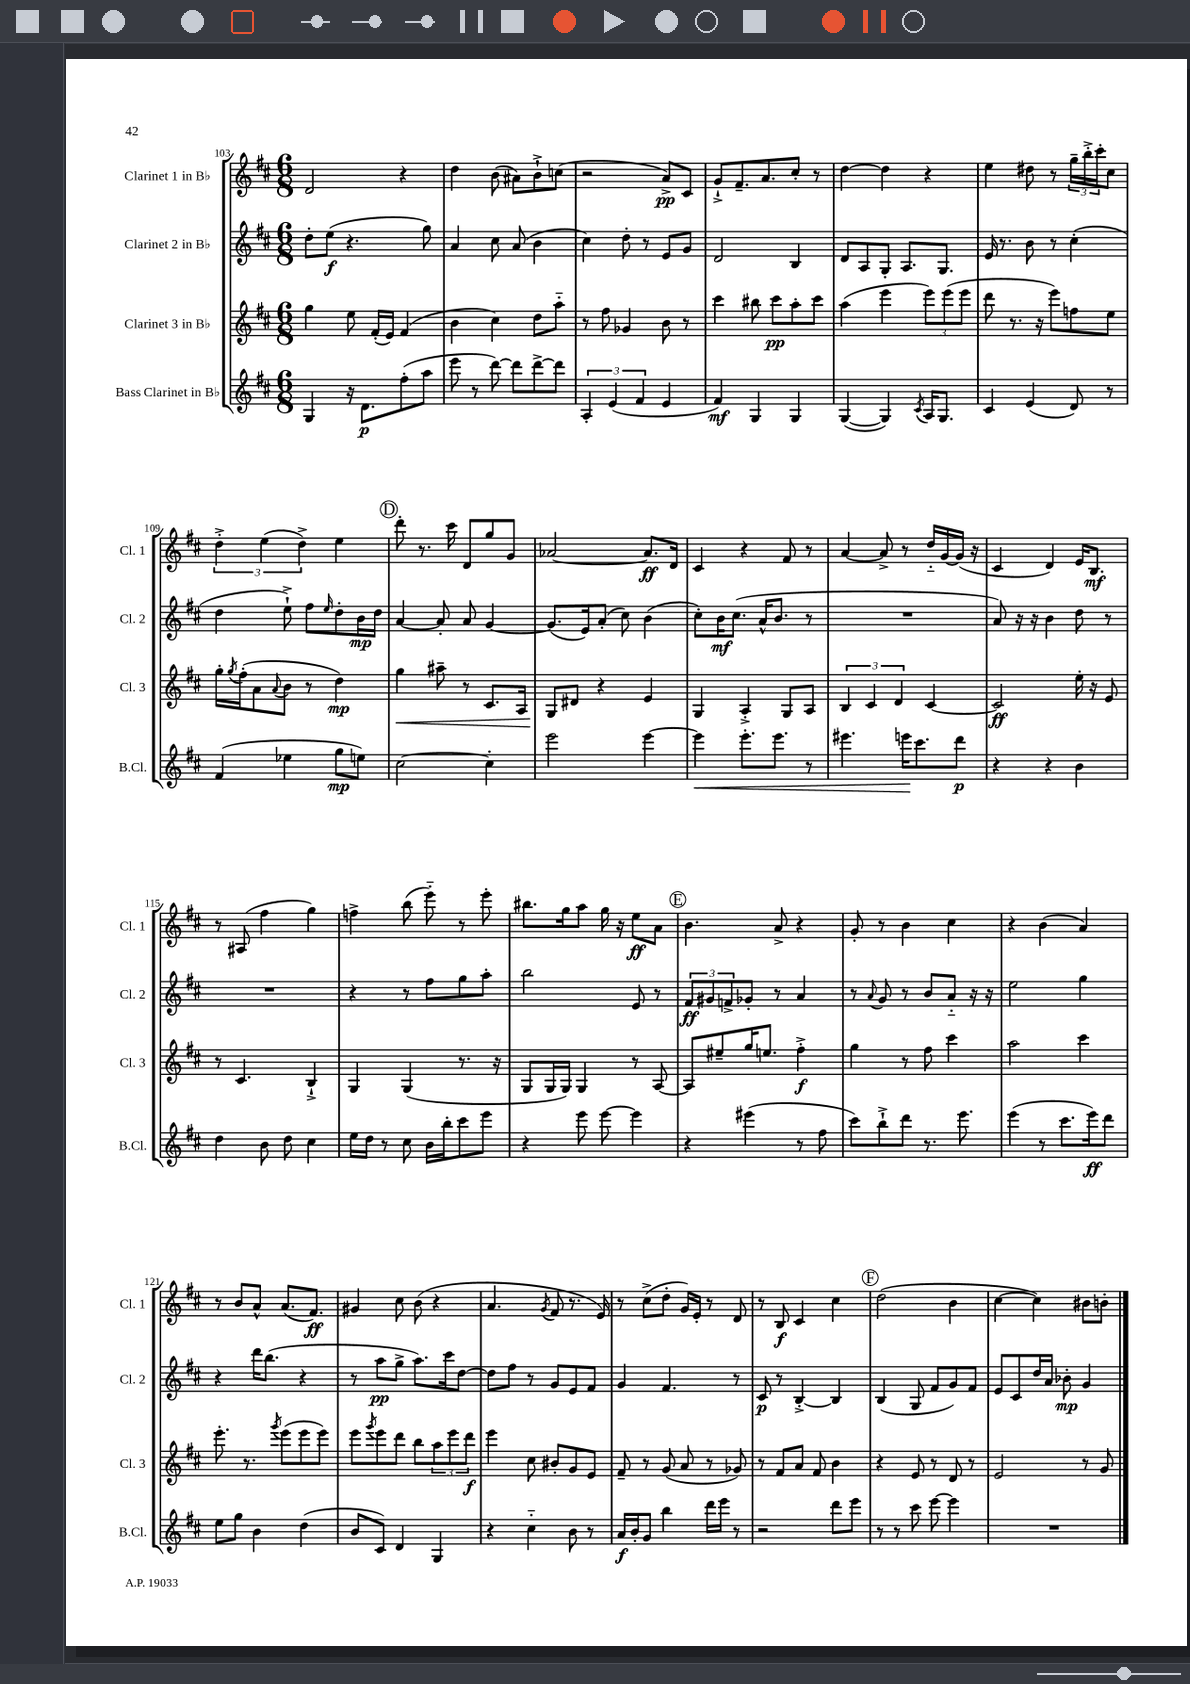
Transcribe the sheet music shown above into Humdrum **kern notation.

**kern	**kern	**kern	**kern
*staff4	*staff3	*staff2	*staff1
*clefG2	*clefG2	*clefG2	*clefG2
*k[f#c#]	*k[f#c#]	*k[f#c#]	*k[f#c#]
*M6/8	*M6/8	*M6/8	*M6/8
4G	4gg	8dd'	2d
.	.	(8ee	.
16r	8ee	4.r	.
8.d	.	.	.
.	(16f#'	.	.
.	16e)	.	.
(8ff#'	(4f#	.	4r
8aa	.	8gg)	.
=	=	=	=
8eee	4b	4a	4dd
8r	.	.	.
[8ddd)	4cc#)	8cc#	(8b
8ddd]	.	(8a	8a#)
[8ddd^	8dd	4b	8b`^
8ddd]	8aa'~	.	(8cc
=	=	=	=
6A'	8r	4cc#)	2r
.	8ff#	.	.
(6e	.	.	.
.	4g-	8dd'	.
6f#	.	.	.
.	.	8r	.
4e	8b	8e	8a^)
.	8r	8g	8c#
=	=	=	=
4f#)	4ccc#	2d	8g`^
.	.	.	8.f#~
4G	8bb#	.	.
.	.	.	8.a
.	8ccc#	.	.
4G	8aa'	4B	8cc#'
.	8ccc#	.	8r
=	=	=	=
([4G	(4aa	8d	[4dd
.	.	8A	.
4G])	4eee	8G'	4dd]
.	.	8.A	.
8qc#	.	.	.
16A	12eee)	.	4r
8.G	.	8.G	.
.	(12eee	.	.
.	12eee	.	.
=	=	=	=
4c#	8ddd	16e	4ee
.	.	8.r	.
.	8.r	.	.
(4e	.	8b	8dd#
.	16r	.	.
.	8eee)	8r	8r
8d)	8ff	(4cc#'	24gg~
.	.	.	24bb'^
.	.	.	24ccc#'
8r	8ee	.	8cc#
=	=	=	=
(4f#	16gg'	4dd	6dd'^
.	8qgg	.	.
.	(16ff#'	.	.
.	8a	.	.
.	.	.	(6ee
.	8qqa	.	.
4ee-	8b	8ee`^)	.
.	.	.	6dd^)
.	8r	8ff#	.
.	.	16qqee	.
8gg	4dd)	8dd'	4ee
8ee)	.	16b	.
.	.	16dd	.
=	=	=	=
[2cc#	4gg	[4a	8ddd'
.	.	.	8.r
.	8aa#~	8a']	.
.	.	.	16ccc#
.	8r	8a	8d
4cc#']	8.c#	[4g	8gg
.	.	.	8g
.	16A	.	.
=	=	=	=
2eee	8G	(8.g]	[2a-
.	8d#	.	.
.	.	16e)	.
.	4r	(8a'	.
.	.	8cc#)	.
[4eee	4e	(4b	8.a-]
.	.	.	16d
=	=	=	=
4eee]	4G	8cc#')	4c#
.	.	16b	.
.	.	(8.cc#	.
8.eee'	4A'^	.	4r
.	.	16a^^	.
8.eee	.	8.b	.
.	8G	.	8f#
8r	8A	8r	8r
=	=	=	=
4.eee#	6B	2.r	[4a
.	6c#	.	.
.	.	.	8a^]
.	6d	.	.
16eee	.	.	8r
8.ccc#	.	.	.
.	[4c#	.	16dd'~
.	.	.	[16g
8ddd	.	.	(16g]
.	.	.	16r
=	=	=	=
4r	2c#]	8a)	4c#
.	.	16r	.
.	.	16r	.
4r	.	4b	4d)
4b	16ee'	8dd	16e
.	16r	.	8.B
.	8e	8r	.
=	=	=	=
4dd	8r	2.r	8r
.	4.c#	.	(8A#
8b	.	.	4ff#
8dd	.	.	.
4cc#	4B`^	.	4gg)
=	=	=	=
16ee	4G	4r	4ff^
16dd	.	.	.
8r	.	.	.
8cc#	(4G	8r	(8bb
16b	.	8ff#	8eee'~)
16bb'	.	.	.
8ccc#	8.r	8gg	8r
8eee	.	8aa'	8eee'
.	16r	.	.
=	=	=	=
4r	8G	2bb	8.bb#
.	16G	.	.
.	16G)	.	16gg
8eee	4G	.	8aa
[8eee	.	.	16gg
.	.	.	16r
4eee]	8r	8e	8ee
.	[8A	8r	8a
=	=	=	=
4r	8A]	12f#	4.b
.	.	12g#	.
.	8ee#~	.	.
.	.	12f^	.
(4eee#	16gg	8g-'	.
.	8.ee	.	.
.	.	8r	8a^
8r	4ff#'^	4a	4r
8ff#	.	.	.
=	=	=	=
8ccc#)	4gg	8r	8g'
.	.	8qqa	.
8bb`^	.	8g	8r
8ddd	8r	8r	4b
8.r	8ff#	8b	.
.	4ccc#	8a'~	4cc#
8.eee	.	.	.
.	.	16r	.
.	.	16r	.
=	=	=	=
(4eee	2aa	2ee	4r
8r	.	.	(4b
8.ccc#	.	.	.
.	4ccc#	4gg	4a)
16eee)	.	.	.
8ddd	.	.	.
=	=	=	=
8ee	8.eee'	4r	8r
8gg	.	.	8b
.	8.r	.	.
4b	.	16ddd	8a^^
.	.	(8.bb	.
.	8qggg	.	.
.	(8eee	.	(8.a
(4dd	8eee	4r	.
.	.	.	8.f#)
.	8eee)	.	.
=	=	=	=
8b	8eee	8r	4g#
.	8qggg	.	.
8c#)	8eee	8aa	.
4d	8ddd	8gg^	8cc#
.	8bb	8.aa)	(8b
4G	12aa	.	4r
.	.	16ccc#	.
.	12eee	.	.
.	.	[8dd	.
.	12ddd	.	.
=	=	=	=
4r	4eee	8dd]	4.a
.	.	8ff#	.
4cc#'~	8cc#	8r	.
.	.	.	8qg
.	8b#'	8g	8f#
8b	8g	8e	8.r
8r	8e	8f#	.
.	.	.	16e)
=	=	=	=
16a	8f#~	4g	8r
16b'	.	.	.
8g	8r	.	(8cc#^
4bb	(8g	4.f#	8dd'
.	8a	.	16g)
.	.	.	16e'
16ddd	8r	.	8r
16eee	.	.	.
8r	8g-)	8r	8d
=	=	=	=
2r	8r	8c#	8r
.	8f#	8r	8B
.	8a	[4B'^	4c#
.	8f#	.	.
8ddd	4b	4B]	4cc#
8eee	.	.	.
=	=	=	=
8r	4r	(4B	(2dd
8r	.	.	.
8ccc#	8e	8G	.
[8eee	8r	8f#	.
4eee]	8d	8g)	4b
.	8r	8f#	.
=	=	=	=
2.r	2e	8e	[4cc#
.	.	8c#	.
.	.	16dd	4cc#])
.	.	16a	.
.	.	8b-'	.
.	8r	4g	8b#
.	8g	.	8b'
==	==	==	==
*-	*-	*-	*-
